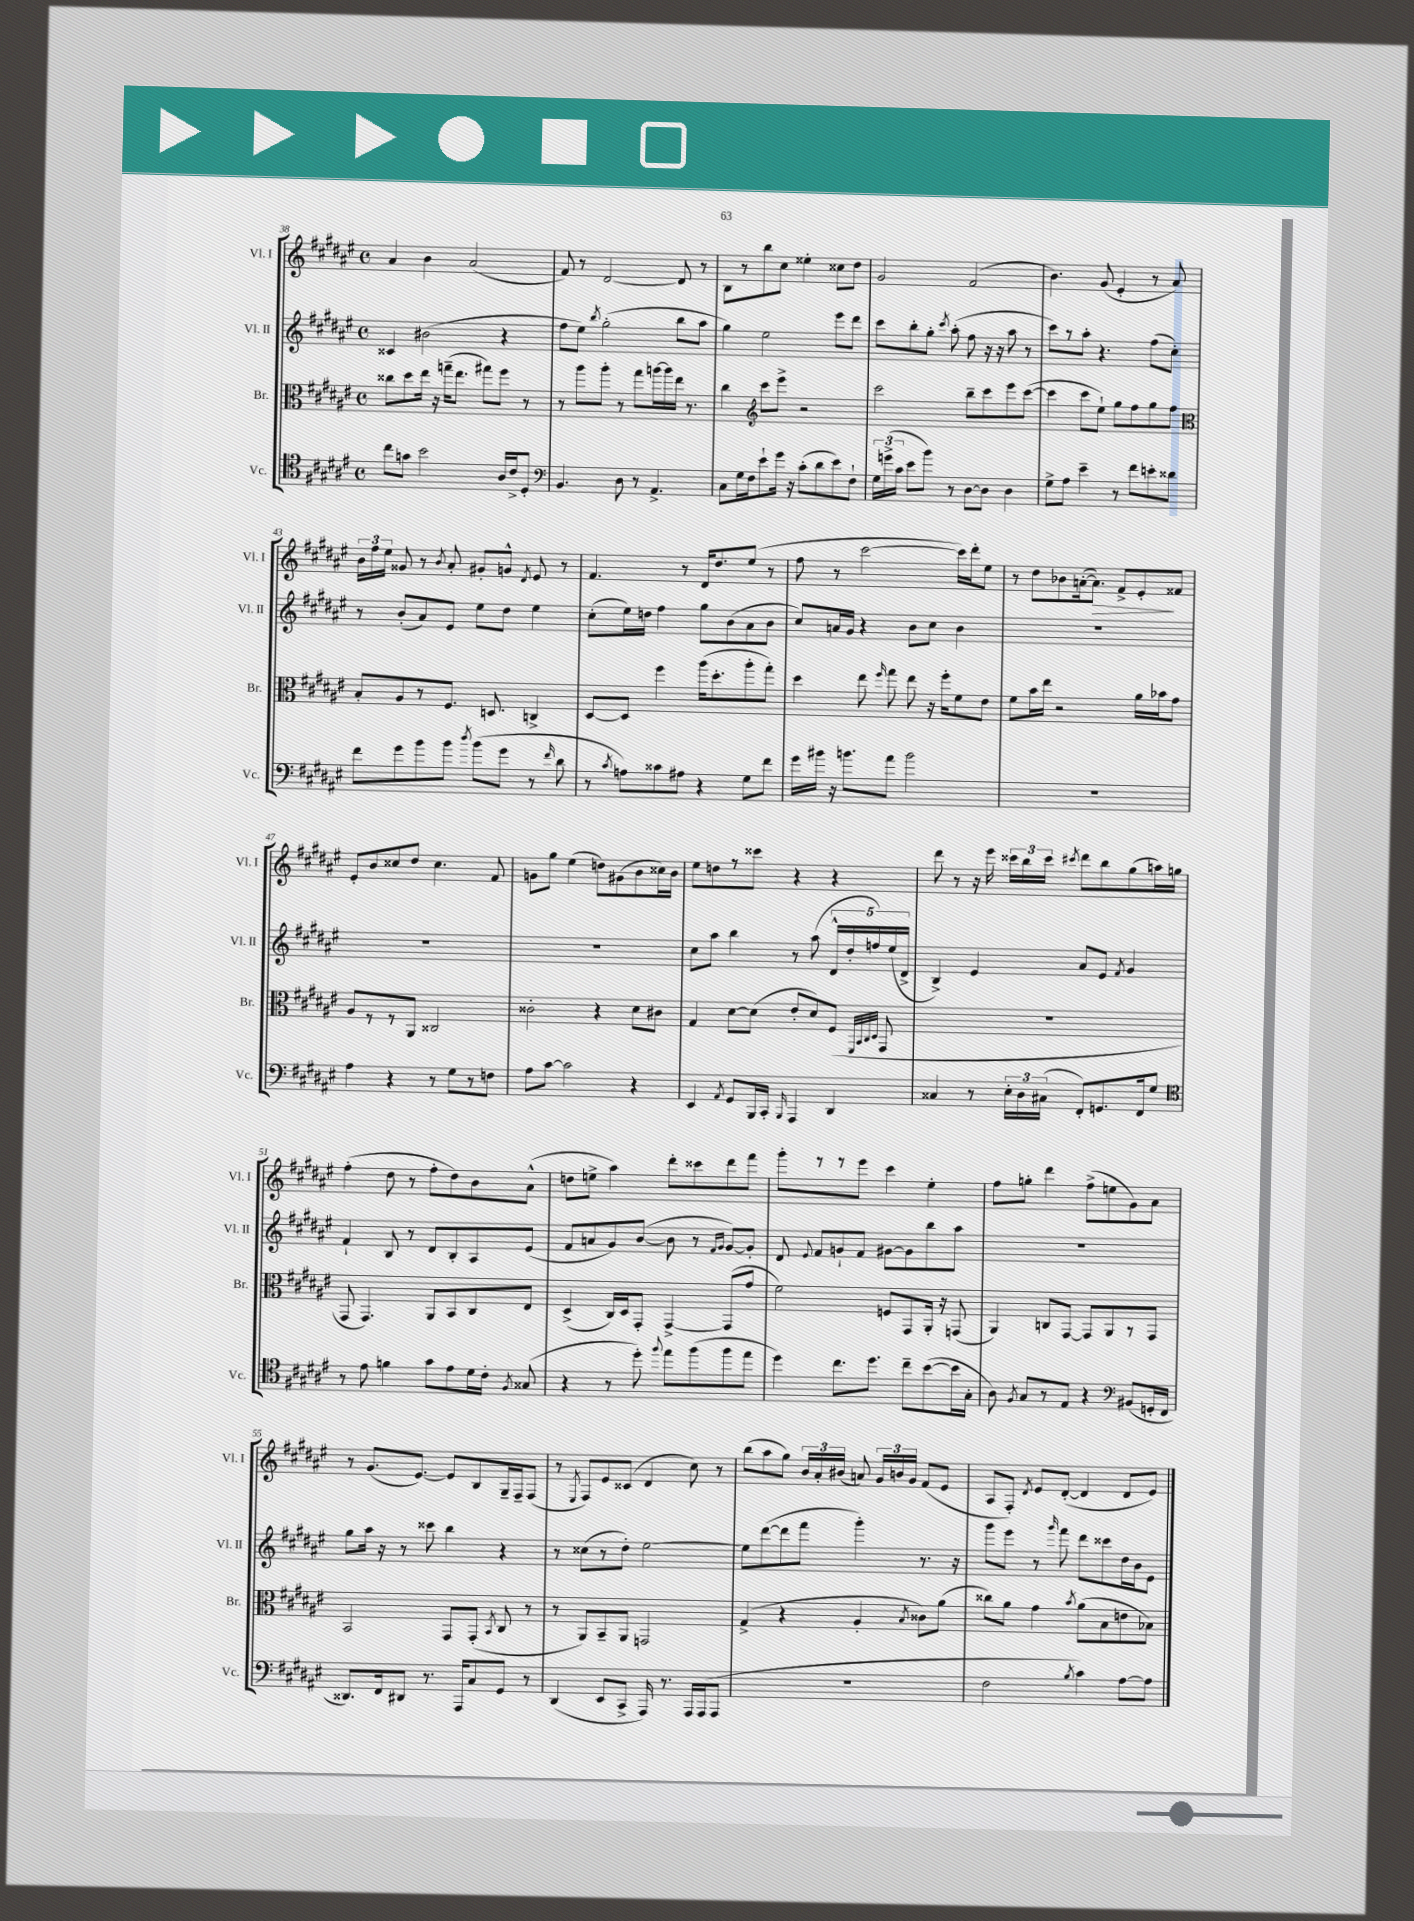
<<
\new StaffGroup <<
\new Staff = "s0" \with { instrumentName = "Vl. I" shortInstrumentName = "Vl. I" } {
    \clef treble \key fis \major \defaultTimeSignature \time 4/4
    \autoBeamOff ais'4 b'4 ais'2( |
    fis'8) r8 dis'2~ dis'8 r8 |
    b8[ r8 b''8 cis''8] eisis''4-. cisis''8[ dis''8] |
    gis'2 fis'2( |
    b'4.) gis'8( eis'4-. r8 ais'8) |
    \tuplet 3/2 { b'16[ fis''16 eis''16] } gisis'8 r8 \acciaccatura { b'8 } ais'8-. gis'8[-. g'8]-^ \acciaccatura { dis'8 } eis'8 r8 |
    fis'4. r8 dis'16[ dis''8. eis''8]( r8 |
    fis''8 r8 cis'''2~ cis'''16[) dis'''16-. eis''8] |
    r8 dis''8[ bes'8 a'16~-.( a'8.]\>) fis'8[-> eis'8-.\! fisis'8] |
    eis'8[-. b'8 cisis''8 dis''8] cisis''4. fis'8 |
    g'8[ gis''8] eis''4( d''8[) gis'8( b'8 cisis''16) b'16] |
    eis''8[ d''8 r8 cisis'''8] r4 r4 |
    dis'''8 r8 r16 eis'''16 \tuplet 3/2 { cisis'''16[ b''16 cisis'''16] } \acciaccatura { cis'''8 } dis'''8[ b''8 gis''8( a''16) g''16] |
    fis''4-.( dis''8 r8 fis''8[-. dis''8) b'8 ais'8]-^( |
    d''8[ e''8]-> ais''4) dis'''8[-. cisis'''8 dis'''8 fis'''8] |
    gis'''8[-. r8 r8 eis'''8] cis'''4 eis''4-. |
    fis''8[ g''8]-. dis'''4 fis''8[->( e''8 gis'8) ais'8] |
    r8 gis'8.[( eis'8.]~) eis'8[ b8 gis16-- fis16-- fis8]( |
    r8 \acciaccatura { eis8 } fis8[) eis'8 cisis'8]( dis'4 cis''8) r8 |
    b''8[( ais''8 gis''8]) \tuplet 3/2 { b'16[ ais'16-. bis'16]( } a'8) \tuplet 3/2 { gis'16[ b'16 gis'16] } fis'8[( eis'8] |
    ais8[ fis8]-.) \acciaccatura { dis'8 } eis'8[ dis'8]~-.( dis'4 dis'8[ eis'8]) \bar "|." |
}
\new Staff = "s1" \with { instrumentName = "Vl. II" shortInstrumentName = "Vl. II" } {
    \clef treble \key fis \major \defaultTimeSignature \time 4/4
    \autoBeamOff cisis'4 bis'2( r4 |
    fis''8[ eis''8]) \acciaccatura { b''8 } gis''2-.( b''8[ ais''8] |
    gis''4) eis''2 eis'''8[ dis'''8] |
    cis'''8[ b''8-. gis''8]-. \acciaccatura { cis'''8 } ais''8-.( fis''8 r16 r16 ais''8 r8 |
    cis'''8[) r8 ais''8]-. r4. fis''8[( cis''8]-.) |
    r8 b'8[-.( ais'8) eis'8] eis''8[ dis''8] eis''4 |
    cis''8[-.( eis''16) d''16] fis''4 gis''8[ b'8( ais'8 b'8] |
    cis''8[) a'16 gis'16] r4 b'8[ cis''8] b'4 |
    R1 |
    R1 |
    R1 |
    cis''8[ ais''8] b''4 r8 ais''8( \tuplet 5/4 { dis'16[-^ dis''16-. f''16) eis''16( dis'16]-> } |
    b4->) eis'4 ais'8[ eis'8] \acciaccatura { fis'8 } gis'4 |
    fis'4-! b8 r8 dis'8[ b8-. ais8 eis'8]( |
    fis'8[ a'8 gis'8) b'8]~( b'8 r8 \grace { fis'16[ gis'16] } gis'8[~) gis'8]-. |
    dis'8 \appoggiatura { eis'8 } fis'8[ g'8-! fis'8] gis'8[~ gis'8 b''8 ais''8] |
    R1 |
    gis''8[ ais''16] r16 r8 cisis'''8 b''4 r4 |
    r8 cisis''8[( r8 dis''8]-.) eis''2~ |
    eis''8[ dis'''8~( dis'''8 fis'''8] gis'''4-.) r8. r16 |
    gis'''8[ eis'''8] r8 \grace { gis'''16 } fis'''8 dis'''8[ cisis'''8 dis''16 b'16 eis'8] \bar "|." |
}
\new Staff = "s2" \with { instrumentName = "Br." shortInstrumentName = "Br." } {
    \clef alto \key fis \major \defaultTimeSignature \time 4/4
    \autoBeamOff cisis''8[ dis''8 eis''16] r16 g''16[--( eis''8.] gis''8[) fis''8] r8 |
    r8 ais''8[ ais''8]-. r8 gis''8[ a''16~ a''16 eis''16] r8. |
    cis''4 \clef treble cis'''8[ eis'''8]-> r2 |
    cis'''2 b''8[-- cis'''8 eis'''8 cis'''8]~( |
    cis'''4 cis'''8[ eis''8]-!) gis''8[ fis''8 gis''8 fis''8] |
    \clef alto b8[-. ais8 r8 fis8.] d8. c4-> |
    dis8[~ dis8] fis''4 ais''16[( dis''8.-. ais''8-. gis''8]-.) |
    dis''4 eis''8 \grace { fis''16 } gis''8 eis''8 r16 fis''16[-. fis'8 eis'8] |
    fis'8[ b'16 eis''16] r2 ais'16[ bes'16 gis'8] |
    ais8[ r8 r8 ais,8] cisis2 |
    cisis'2-. r4 dis'8[ cis'8] |
    gis4 dis'8[~ dis'8]( eis'8[-. dis'8) fis8]( \grace { fis,32[ b,32 cis32 dis32] } gis,8 |
    R1 |
    gis,8 gis,4.) ais,8[ b,8 cis8 eis8] |
    dis4->( cis16[) dis16 gis,8]-. gis,4~-> gis,8[( gis'8] |
    fis'2) f8[ gis,8 ais,16]-. r16 g,8( |
    ais,4) c8[ gis,8]~ gis,8[ ais,8 r8 gis,8] |
    b,2 gis,8[ gis,8]-.( \acciaccatura { b,8 } cis8 r8 |
    r8 ais,8[) b,8-- ais,8] g,2 |
    gis4->( r4 ais4-. \acciaccatura { b8 } cisis'8[) ais'8]( |
    cisis''8[) ais'8] gis'4 \acciaccatura { b'8 } ais'8[( b8 e'8 bes8]) \bar "|." |
}
\new Staff = "s3" \with { instrumentName = "Vc." shortInstrumentName = "Vc." } {
    \clef tenor \key fis \major \defaultTimeSignature \time 4/4
    \autoBeamOff cis''8[ g'8] b'2 ais16[ cis'16-> dis8]-. |
    \clef bass b,4. dis8 r8 ais,4.-> |
    cis8[ gis16 fis16 eis'8-! gis'16] r16 cis'8[-.( dis'8 eis'8) fis8]-! |
    \tuplet 3/2 { gis16[ g'16->( cis'16] } eis'8[ b'8]) r8 dis8[~ dis8] dis4 |
    gis8[-> ais8] eis'4-- r8 fis'8[ e'8-. disis'8] |
    fis'8[ gis'8 b'8 b'8] \acciaccatura { dis''8 } b'8[( gis'8] r8 \grace { fis'16 } dis'8 |
    r8 \acciaccatura { cis'8 } a8[) cisis'8 ais8] r4 gis8[ fis'8] |
    gis'16[ bis'16] r16 b'8.[ ais'8] b'2 |
    R1 |
    ais4 r4 r8 gis8[ r8 f8] |
    ais8[ cis'8]~ cis'2 r4 |
    eis,4 \acciaccatura { ais,8 } gis,8[ b,,16 cis,16]-. \grace { b,,16 } ais,,4 dis,4 |
    cisis4 r8 \tuplet 3/2 { eis16[-. dis16 cis16]( } fis,8[-.) g,8. fis,16 gis8] |
    \clef tenor r8 eis'8 f'4 gis'8[ eis'8 dis'16 cis'16]-. \acciaccatura { fis8 } gisis8( |
    r4 r8 dis''8-.) \appoggiatura { fis''8 } eis''8[ fis''8( fis''8 eis''8] |
    dis''4) cis''8.[ dis''8.] cis''8[-- b'8~( b'16 gis16]-. |
    ais8) \acciaccatura { fis8 } gis8[ r8 eis8] r4 \clef bass bis,8[( g,16-. fis,16] |
    disis,8.[) fis,16 dis,8] r8. ais,,16[ cis8 gis,8] r8 |
    dis,4( eis,8[ cis,8]-> ais,,16) r8. ais,,16[ ais,,16( ais,,8] |
    R1 |
    fis2 \acciaccatura { b8 } cis'4) ais8[~ ais8] \bar "|." |
}
>>
>>
\layout { \context { \Score currentBarNumber = #38 } }
